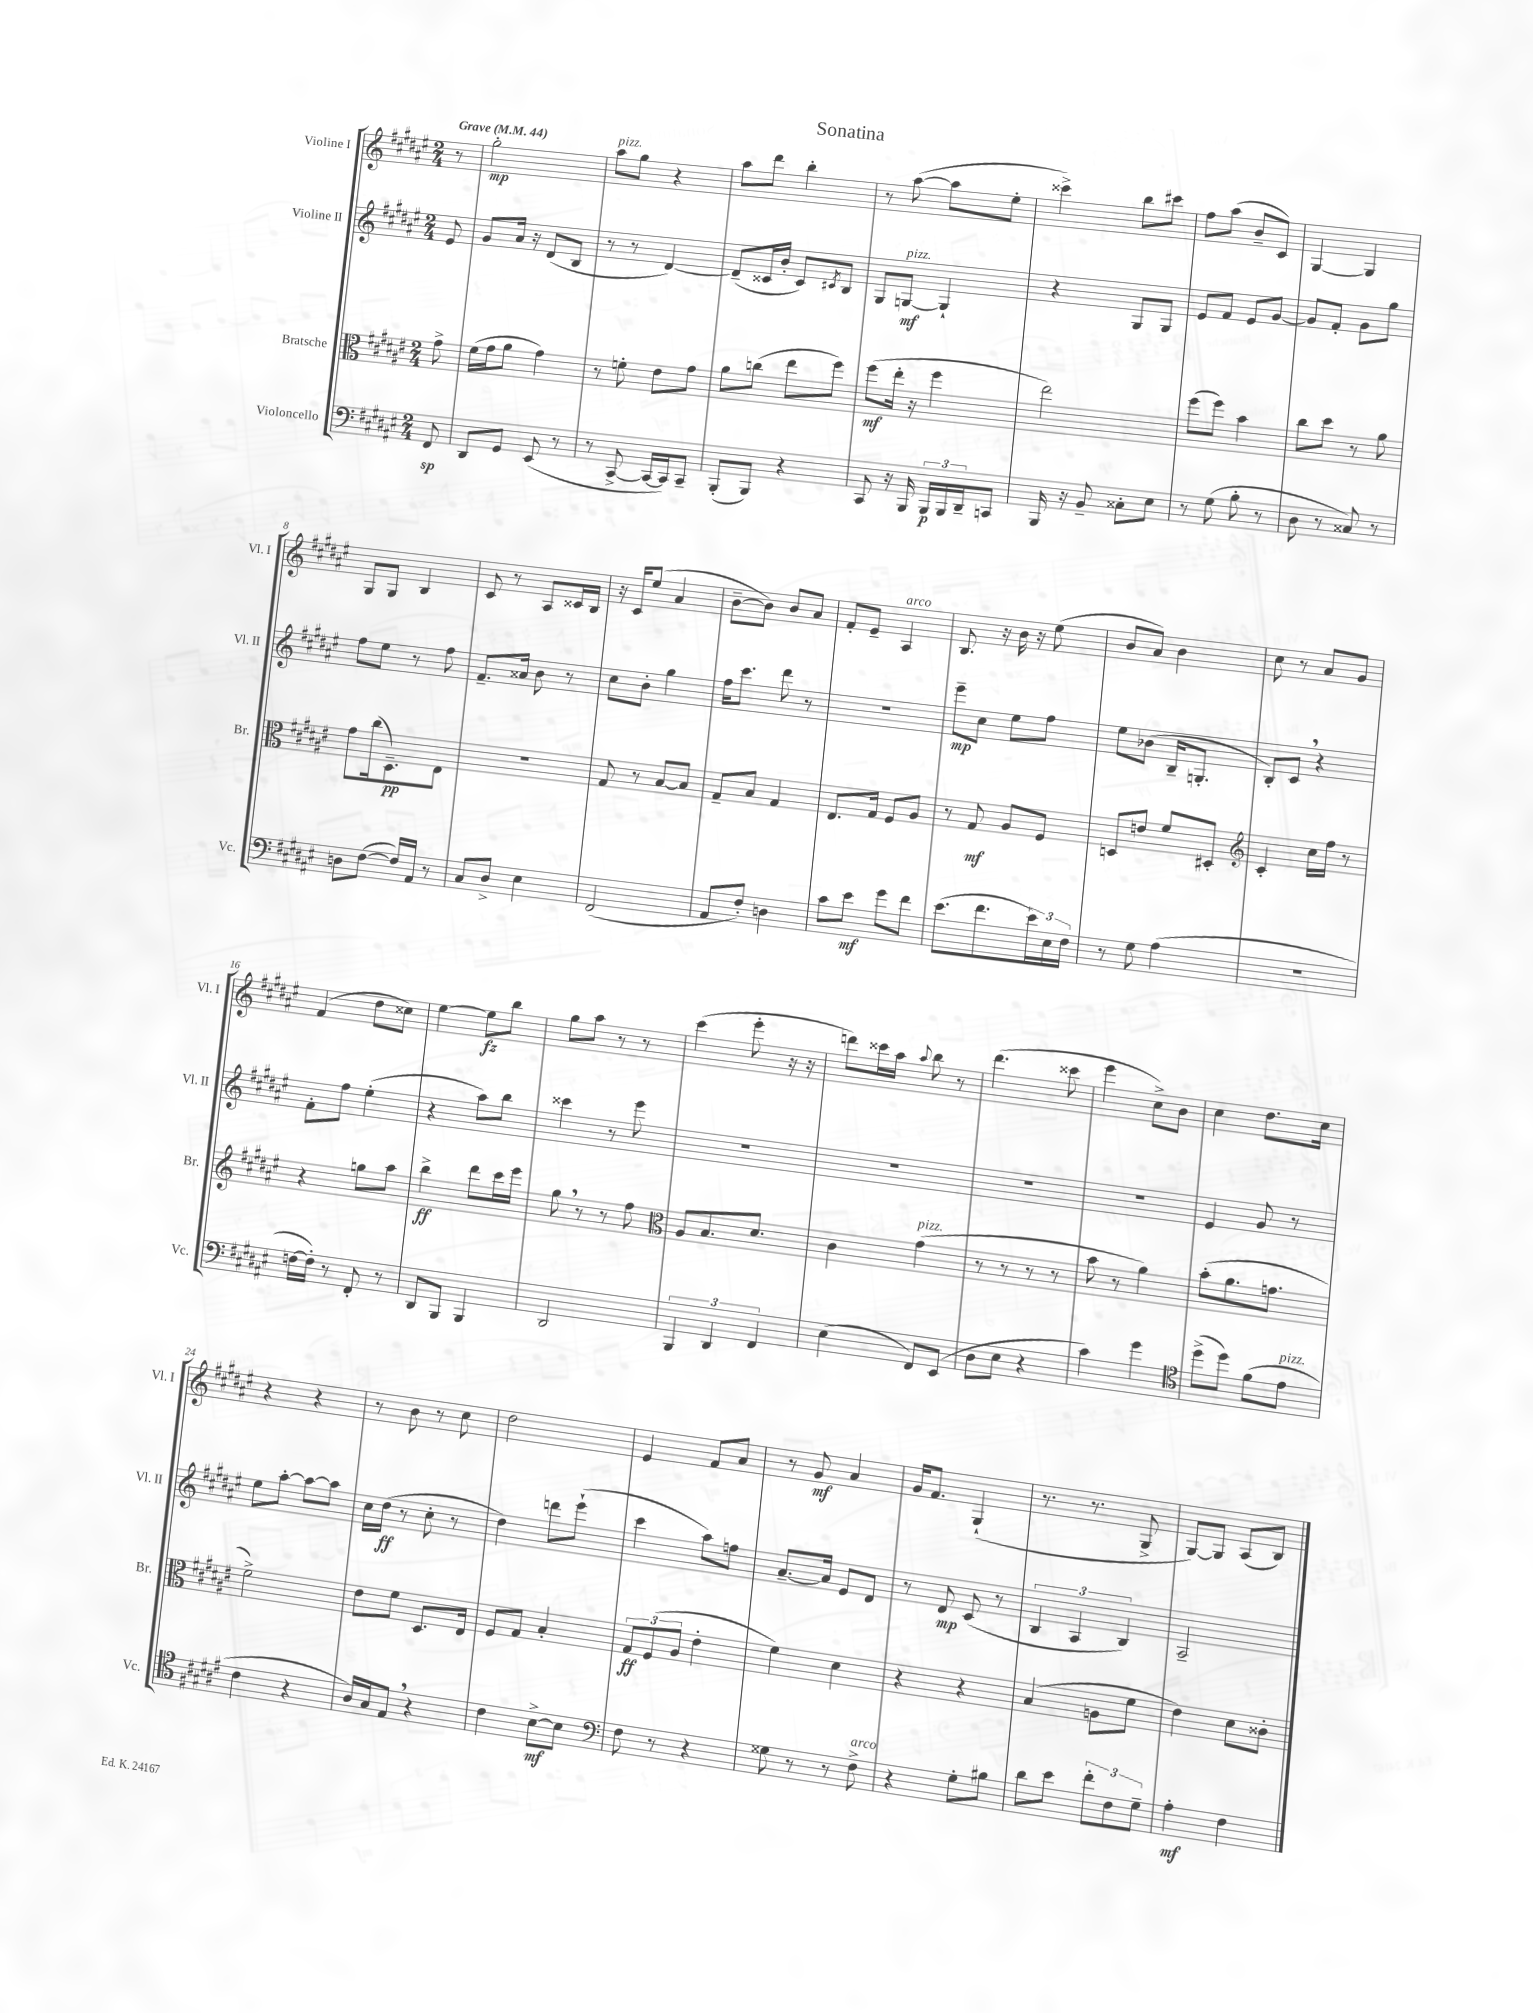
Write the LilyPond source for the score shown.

\header { title = "Sonatina" }
<<
\new StaffGroup <<
\new Staff = "s0" \with { instrumentName = "Violine I" shortInstrumentName = "Vl. I" } {
    \clef treble \key fis \major \numericTimeSignature \time 2/4 \partial 8 \tempo "Grave" 4 = 44
    r8 |
    gis''2-.\mp |
    ais''8^\markup { \italic "pizz." } gis''8 r4 |
    ais''8 dis'''8 b''4-. |
    r8 ais''8~( ais''8 eis''8-. |
    cisis'''4->) b''8 cis'''8 |
    fis''8 ais''8( b'8-- cis'8) |
    gis4~ gis4 |
    gis8 gis8 b4 |
    cis'8 r8 ais8 cisis'16 b16 |
    r16 cis'16 eis''8( ais'4 |
    b'8~-- b'8) b'8 ais'8 |
    fis'8-. eis'8-- ais4^\markup { \italic "arco" } |
    b8. r16 b'16 r16 eis''8( |
    b'8 ais'8) b'4 |
    cis''8 r8 ais'8 gis'8 |
    fis'4( dis''8 cisis''8) |
    eis''4~ eis''8\fz b''8 |
    gis''8 ais''8 r8 r8 |
    cis'''4( eis'''8-. r16 r16 |
    d'''8) cisis'''16 ais''16 \appoggiatura { ais''8 } b''8 r8 |
    dis'''4.( cisis'''8 |
    eis'''4 cis''8->) b'8 |
    cis''4 dis''8. cis''16 |
    r4 r4 |
    r8 b'8 r8 cis''8 |
    dis''2 |
    eis'4 fis'8 ais'8 |
    r8 gis'8\mf ais'4 |
    gis'16 fis'8. gis4-!( |
    r8. r8. gis8-> |
    gis8~) gis8 ais8( b8) \bar "|." |
}
\new Staff = "s1" \with { instrumentName = "Violine II" shortInstrumentName = "Vl. II" } {
    \clef treble \key fis \major \numericTimeSignature \time 2/4 \partial 8
    eis'8 |
    gis'8 ais'16 r16 dis'8( b8 |
    r8 r8 dis'4~) |
    dis'8--( cisis'16 b'16-. cisis'8) \acciaccatura { cis'8 } b8 |
    gis8 g8~\mf^\markup { \italic "pizz." } g4-! |
    r4 gis8 gis8 |
    eis'8 fis'8 eis'8 gis'8~ |
    gis'8 fis'8-. gis'8 gis''8 |
    fis''8 eis''8 r8 fis''8 |
    fis'8.-- aisis'16 b'8 r8 |
    cis''8 b'8-. gis''4 |
    fis''16 cis'''8. dis'''8 r8 |
    r2 |
    eis'''8--\mp cis''8 eis''8 fis''8 |
    eis''8 bes'8( b16-- g8.-. |
    b8-.) cis'8 \breathe r4 |
    fis'8-. fis''8 eis''4-.( |
    r4 ais''8) b''8 |
    cisis'''4 r8 eis'''8 |
    R2 |
    R2 |
    R2 |
    R2 |
    eis'4 gis'8 r8 |
    eis''8 ais''8~-. ais''8~ ais''8 |
    cis''16 dis''16\ff( r8 cis''8-. r8 |
    dis''4) d'''8 eis'''8-!( |
    cis'''4 ais''8) f''8 |
    ais'8.~-- ais'16 eis'8 dis'8 |
    r8 dis'8\mp cis'8( r8 |
    \tuplet 3/2 { b4 ais4 b4) } |
    ais2-- \bar "|." |
}
\new Staff = "s2" \with { instrumentName = "Bratsche" shortInstrumentName = "Br." } {
    \clef alto \key fis \major \numericTimeSignature \time 2/4 \partial 8
    gis'8-> |
    fis'16( gis'16 ais'8 gis'4) |
    r8 f'8-. eis'8 gis'8 |
    ais'8 c''8( eis''8 fis''8) |
    fis''8\mf( eis''16-. r16 fis''4 |
    eis''2) |
    fis''8( fis''8) b'4 |
    cis''8 dis''8 r8 ais'8 |
    gis'8 cis''16( dis8.--\pp) eis8 |
    R2 |
    gis8 r8 b8~ b8 |
    gis8-- b8 gis4 |
    eis8. gis16 fis8 ais8 |
    r8 gis8\mf ais8 fis8 |
    d8 e'8 fis'8 dis8-. |
    \clef treble cis'4-. cis''16 fis''16 r8 |
    r4 g''8 ais''8 |
    b''4->\ff dis'''8 cis'''16 eis'''16 |
    gis''8 \breathe r8 r8 fis''8 |
    \clef alto ais8 b8. dis'8. |
    cis'4 gis'4^\markup { \italic "pizz." }( |
    r8 r8 r8 r8 |
    b'8 r8 ais'4) |
    b'8-.( ais'8. g'8. |
    fis'2->) |
    eis'8 fis'8 dis8. eis16 |
    fis8 gis8 b4-. |
    \tuplet 3/2 { gis8\ff fis8( ais8 } eis'4-. |
    fis'4) dis'4 |
    r4 r4 |
    b4( a8 fis'8 |
    eis'4) dis'8 cisis'8-. \bar "|." |
}
\new Staff = "s3" \with { instrumentName = "Violoncello" shortInstrumentName = "Vc." } {
    \clef bass \key fis \major \numericTimeSignature \time 2/4 \partial 8
    fis,8\sp |
    dis,8 gis,8 eis,8( r8 |
    r8 cis,8~-> cis,16~ cis,16) cis,8-- |
    b,,8-.( b,,8) r4 |
    cis,8 r16 b,,16 \tuplet 3/2 { b,,16\p b,,16 dis,16-- } c,8 |
    b,,16 r16 b,8-- cisis8-. eis8 |
    r8 gis8( b8-. r8 |
    dis8 r8 cisis8) r8 |
    d8 fis8~( fis16) ais,16 r8 |
    cis8 dis8-> eis4 |
    fis,2( |
    ais,8 fis8-.) d4 |
    cis'8 eis'8\mf gis'8 fis'8 |
    eis'8.( fis'8. \tuplet 3/2 { eis'16) eis16 fis16 } |
    r8 gis8 ais4( |
    r2 |
    f16~ f16-.) r8 fis,8-. r8 |
    dis,8 b,,8 b,,4 |
    dis,2 |
    \tuplet 3/2 { b,,4 dis,4 fis,4 } |
    eis4( fis,8) eis,8( |
    dis8 eis8 r4 |
    cis'4) gis'4 |
    \clef tenor dis''8->( dis''8) fis'8( eis'8^\markup { \italic "pizz." } |
    cis'4 r4 |
    ais16) gis16 eis8 \breathe r4 |
    cis'4 b8~->\mf b8 |
    \clef bass fis8 r8 r4 |
    gisis8 r8 r8 fis8->^\markup { \italic "arco" } |
    r4 gis8-. bis8 |
    dis'8 eis'8 \tuplet 3/2 { fis'8-. fis8 gis8-- } |
    ais4-.\mf fis4 \bar "|." |
}
>>
>>
